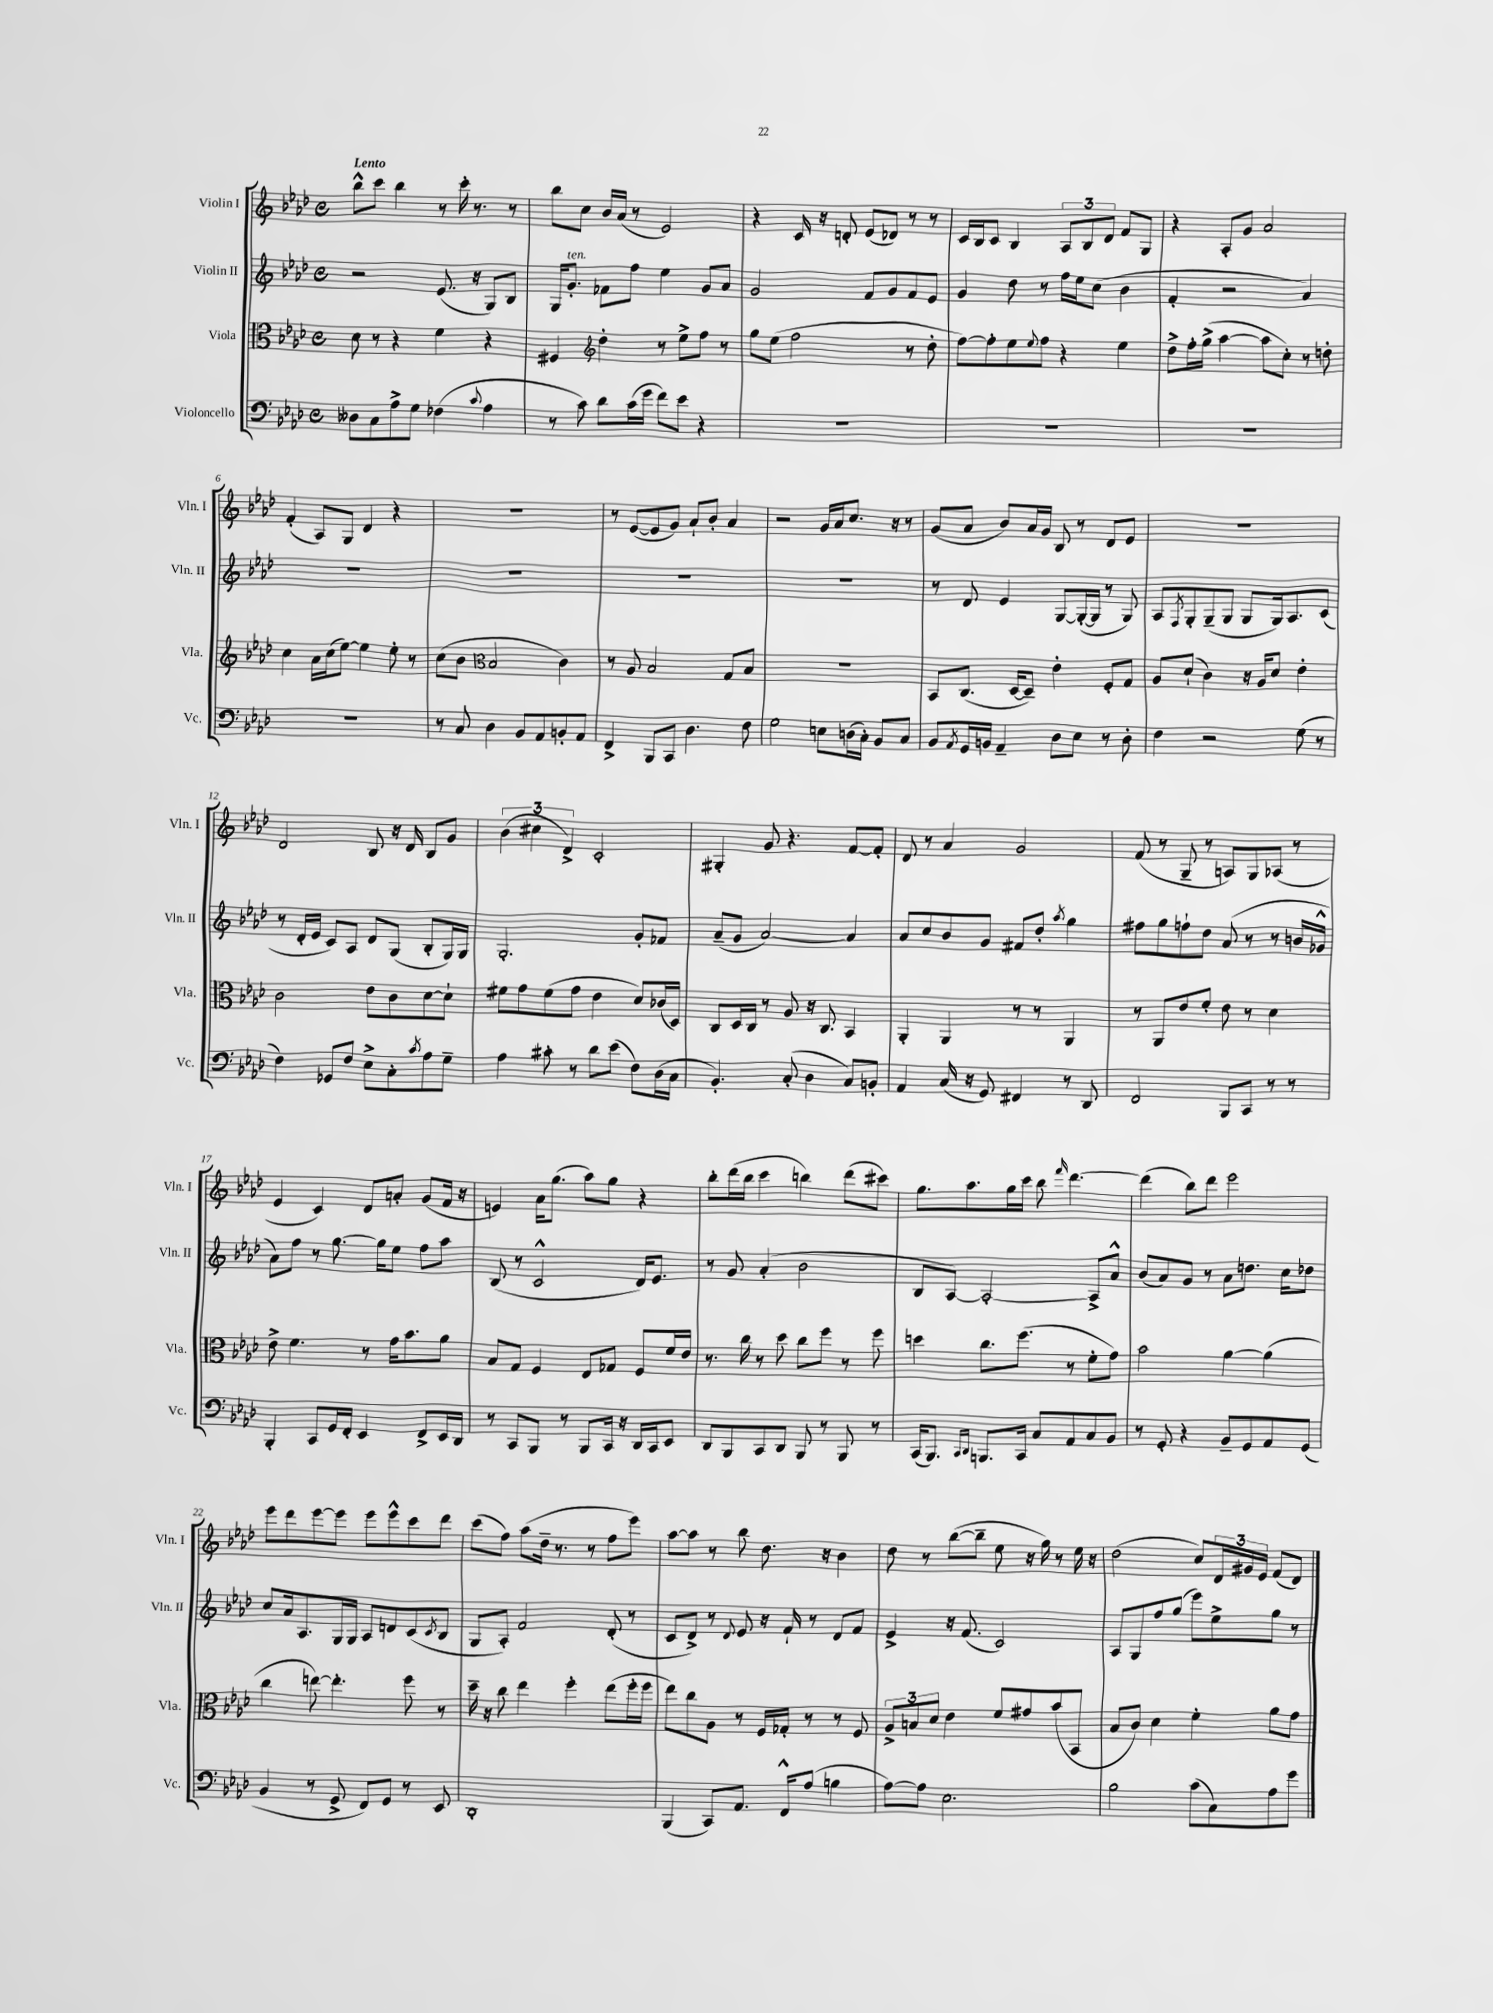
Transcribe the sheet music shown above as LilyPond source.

<<
\new StaffGroup <<
\new Staff = "s0" \with { instrumentName = "Violin I" shortInstrumentName = "Vln. I" } {
    \clef treble \key aes \major \defaultTimeSignature \time 4/4 \tempo "Lento"
    bes''8-^ c'''8 bes''4 r8 c'''16-. r8. r8 |
    bes''8 c''8 bes'16 aes'16( r8 ees'2) |
    r4 c'16 r16 d'8-. ees'8( des'8) r8 r8 |
    c'16 bes16 c'8 bes4 \tuplet 3/2 { aes8 bes8 des'8 } f'8 g8 |
    r4 aes8-. g'8 aes'2 |
    f'4-.( aes8) g8 des'4 r4 |
    R1 |
    r8 ees'8~( ees'8 g'8) aes'8-! bes'8-. aes'4 |
    r2 g'16 aes'16 c''8. r16 r8 |
    g'8( aes'8 bes'8) aes'16 g'16 bes8 r8 des'8 ees'8 |
    R1 |
    des'2 bes8 r16 des'16 bes8 g'8 |
    \tuplet 3/2 { bes'4( cis''4 des'4->) } c'2-. |
    gis4-. g'8 r4. f'8~ f'8-. |
    des'8 r8 aes'4 g'2 |
    f'8( r8 g8-- r8 a8) g8 aes8( r8 |
    ees'4 c'4) des'8 a'8-. g'8( f'16 r16 |
    e'4) aes'16 g''8.( aes''8) g''8 r4 |
    bes''8-. des'''16( bes''16 c'''4 b''4) des'''8( cis'''8) |
    g''8. aes''8. g''16 c'''16 bes''8 \grace { f'''16 } des'''4.~ |
    des'''4( bes''8) des'''8 ees'''2 |
    ees'''8 des'''8 ees'''8~ ees'''8 ees'''8 ees'''8-^ c'''8 des'''8 |
    c'''8( f''8) aes''8( des''16-- r8. r8 f''8 ees'''8) |
    aes''8~ aes''8 r8 bes''8 des''8. r16 bes'4 |
    des''8 r8 bes''8~( bes''8-- ees''8 r16 g''16) r8 ees''16 r16 |
    des''2( c''8) \tuplet 3/2 { des'16 gis'16 ees'16 } f'8( des'8) \bar "|." |
}
\new Staff = "s1" \with { instrumentName = "Violin II" shortInstrumentName = "Vln. II" } {
    \clef treble \key aes \major \defaultTimeSignature \time 4/4
    r2 ees'8.( r16 g8) bes8 |
    g16 g'8.-.^\markup { \italic "ten." } fes'8 f''8 ees''4 g'8 aes'8 |
    g'2 f'8 g'8 f'8 ees'8 |
    g'4 des''8 r8 f''16 ees''16 c''8( bes'4 |
    f'4-. r2 aes'4) |
    R1 |
    R1 |
    R1 |
    R1 |
    r8 des'8 ees'4 g8~ g16~-.( g16 r8 g8) |
    aes8 \acciaccatura { f8 } g8-. g8--( g8 g8 g16) aes8. c'8( |
    r8 des'16-. ees'16 c'8) aes8 des'8 g8( bes8-. g16) g16 |
    g2.-. g'8-. fes'8 |
    aes'8--( g'8 aes'2~) aes'4 |
    aes'8 c''8 bes'8 g'8 fis'8 des''8-. \acciaccatura { aes''8 } g''4 |
    fis''8 g''8 f''8-! des''8 aes'8( r8 r8 b'16 ges'16-^ |
    aes'8) f''8 r8 g''8.~ g''16 ees''8 f''8 aes''8 |
    bes8( r8 c'2-^ des'16) ees'8. |
    r8 g'8 aes'4-.( bes'2 |
    bes8 aes8~) aes2~-. aes8-> aes'8-^ |
    bes'8( aes'8) g'8 r8 aes'8 d''8. c''16 des''8 |
    c''8 aes'16 aes8. g16 g16 aes8 d'8 c'8( \acciaccatura { c'8 } bes8 |
    g8 aes8-.) f'2 des'8-.( r8 |
    c'8 des'8->) r8 \appoggiatura { des'8 } ees'8 r16 f'16-! r8 des'8 f'8 |
    ees'4-> r16 f'8.( c'2) |
    aes8 g8 f''8 g''8( ees'''8) ees''8-> g''8 r8 \bar "|." |
}
\new Staff = "s2" \with { instrumentName = "Viola" shortInstrumentName = "Vla." } {
    \clef alto \key aes \major \defaultTimeSignature \time 4/4
    des'8 r8 r4 f'4 r4 |
    fis4 \clef treble des''4-. r8 ees''8-> f''8 r8 |
    g''8 ees''8( f''2 r8 des''8-. |
    f''8~) f''8-. ees''8 \appoggiatura { ees''8 } f''8 r4 ees''4 |
    des''8-> f''16-. g''16->( aes''4~ aes''8 c''8-.) r8 d''8-. |
    c''4 aes'16 c''16( ees''8~) ees''4 ees''8-. r8 |
    c''8( bes'8 \clef alto bes2 c'4) |
    r8 aes8 bes2 g8 bes8 |
    R1 |
    bes,8 c8.( des16~ des8--) ees'4-. f8-. g8 |
    aes8 des'8-!( c'4) r16 aes16 des'8 ees'4-. |
    c'2 ees'8 c'8 des'8~ des'8-! |
    fis'8 g'8 fis'8( g'8 ees'4 des'8) ces'16( des16) |
    c8 des16 c16 r8 aes8 r16 c8. bes,4 |
    aes,4-. aes,4 r8 r8 aes,4 |
    r8 aes,8 ees'8 f'8-. ees'8 r8 des'4 |
    ees'8-> f'4. r8 g'16 bes'8. aes'8 |
    bes8 g8 f4 ees8 ges8 f8 f'16 ees'16 |
    r8. c''16 r8 des''8 c''8 f''8 r8 f''8 |
    d''4 c''8. f''8.( r8 f'8-. g'8) |
    bes'2 aes'4~ aes'4( |
    c''4 e''8~) e''4.-. f''8 r8 |
    des''16-- r16 c''8 ees''4 f''4-. ees''8( f''16-. f''16 |
    ees''8) c''8 aes8 r8 f16 ges16-. r8 r8 f8 |
    \tuplet 3/2 { aes8-> b8 des'8 } ees'4 f'8 gis'8 bes'8( bes,8 |
    bes8 c'8) des'4 f'4-. aes'8 g'8 \bar "|." |
}
\new Staff = "s3" \with { instrumentName = "Violoncello" shortInstrumentName = "Vc." } {
    \clef bass \key aes \major \defaultTimeSignature \time 4/4
    deses8 c8 aes8-> g8 fes4( \appoggiatura { c'8 } aes4 |
    r8 c'8) des'8 c'16( g'16 f'8) ees'8 r4 |
    R1 |
    R1 |
    R1 |
    R1 |
    r8 c8 des4 bes,8 aes,8 b,8-. aes,8 |
    f,4-> bes,,8 c,8 des4. f8 |
    g2 e8 d16( c16-.) bes,8 c8 |
    bes,8 \acciaccatura { aes,8 } g,16 b,16 aes,4-- des8 ees8 r8 des8-. |
    f4 r2 g8( r8 |
    f4) ges,8 f8 ees8-> c8-. \acciaccatura { c'8 } aes8 g8-- |
    aes4 cis'8-. r8 des'8 ees'8( f8) des16( c16 |
    bes,4.-.) c8-.( des4 c8) b,8-. |
    aes,4 c16( r16 g,8) fis,4 r8 des,8 |
    f,2 bes,,8 c,8 r8 r8 |
    bes,,4-. c,8 g,16 f,16-. ees,4 f,8-> ees,16 des,16 |
    r8 c,8 bes,,8 r8 bes,,8 c,16 r16 des,16 c,16 ees,8 |
    des,8 bes,,8 c,8 des,8 bes,,8 r8 bes,,8 r8 |
    c,16( bes,,8.) \grace { c,16 des,16 } b,,8. c,16 c8 aes,8 c8 bes,8 |
    r8 g,8-. r4 bes,8-- g,8 aes,8 g,8( |
    bes,4 r8 g,8-> f,8) g,8 r8 ees,8 |
    des,1-. |
    bes,,4( c,8) aes,8. f,16-^ aes8( b4 |
    aes8~) aes8 ees2. |
    bes2 c'8( c8) aes8 g'8 \bar "|." |
}
>>
>>
